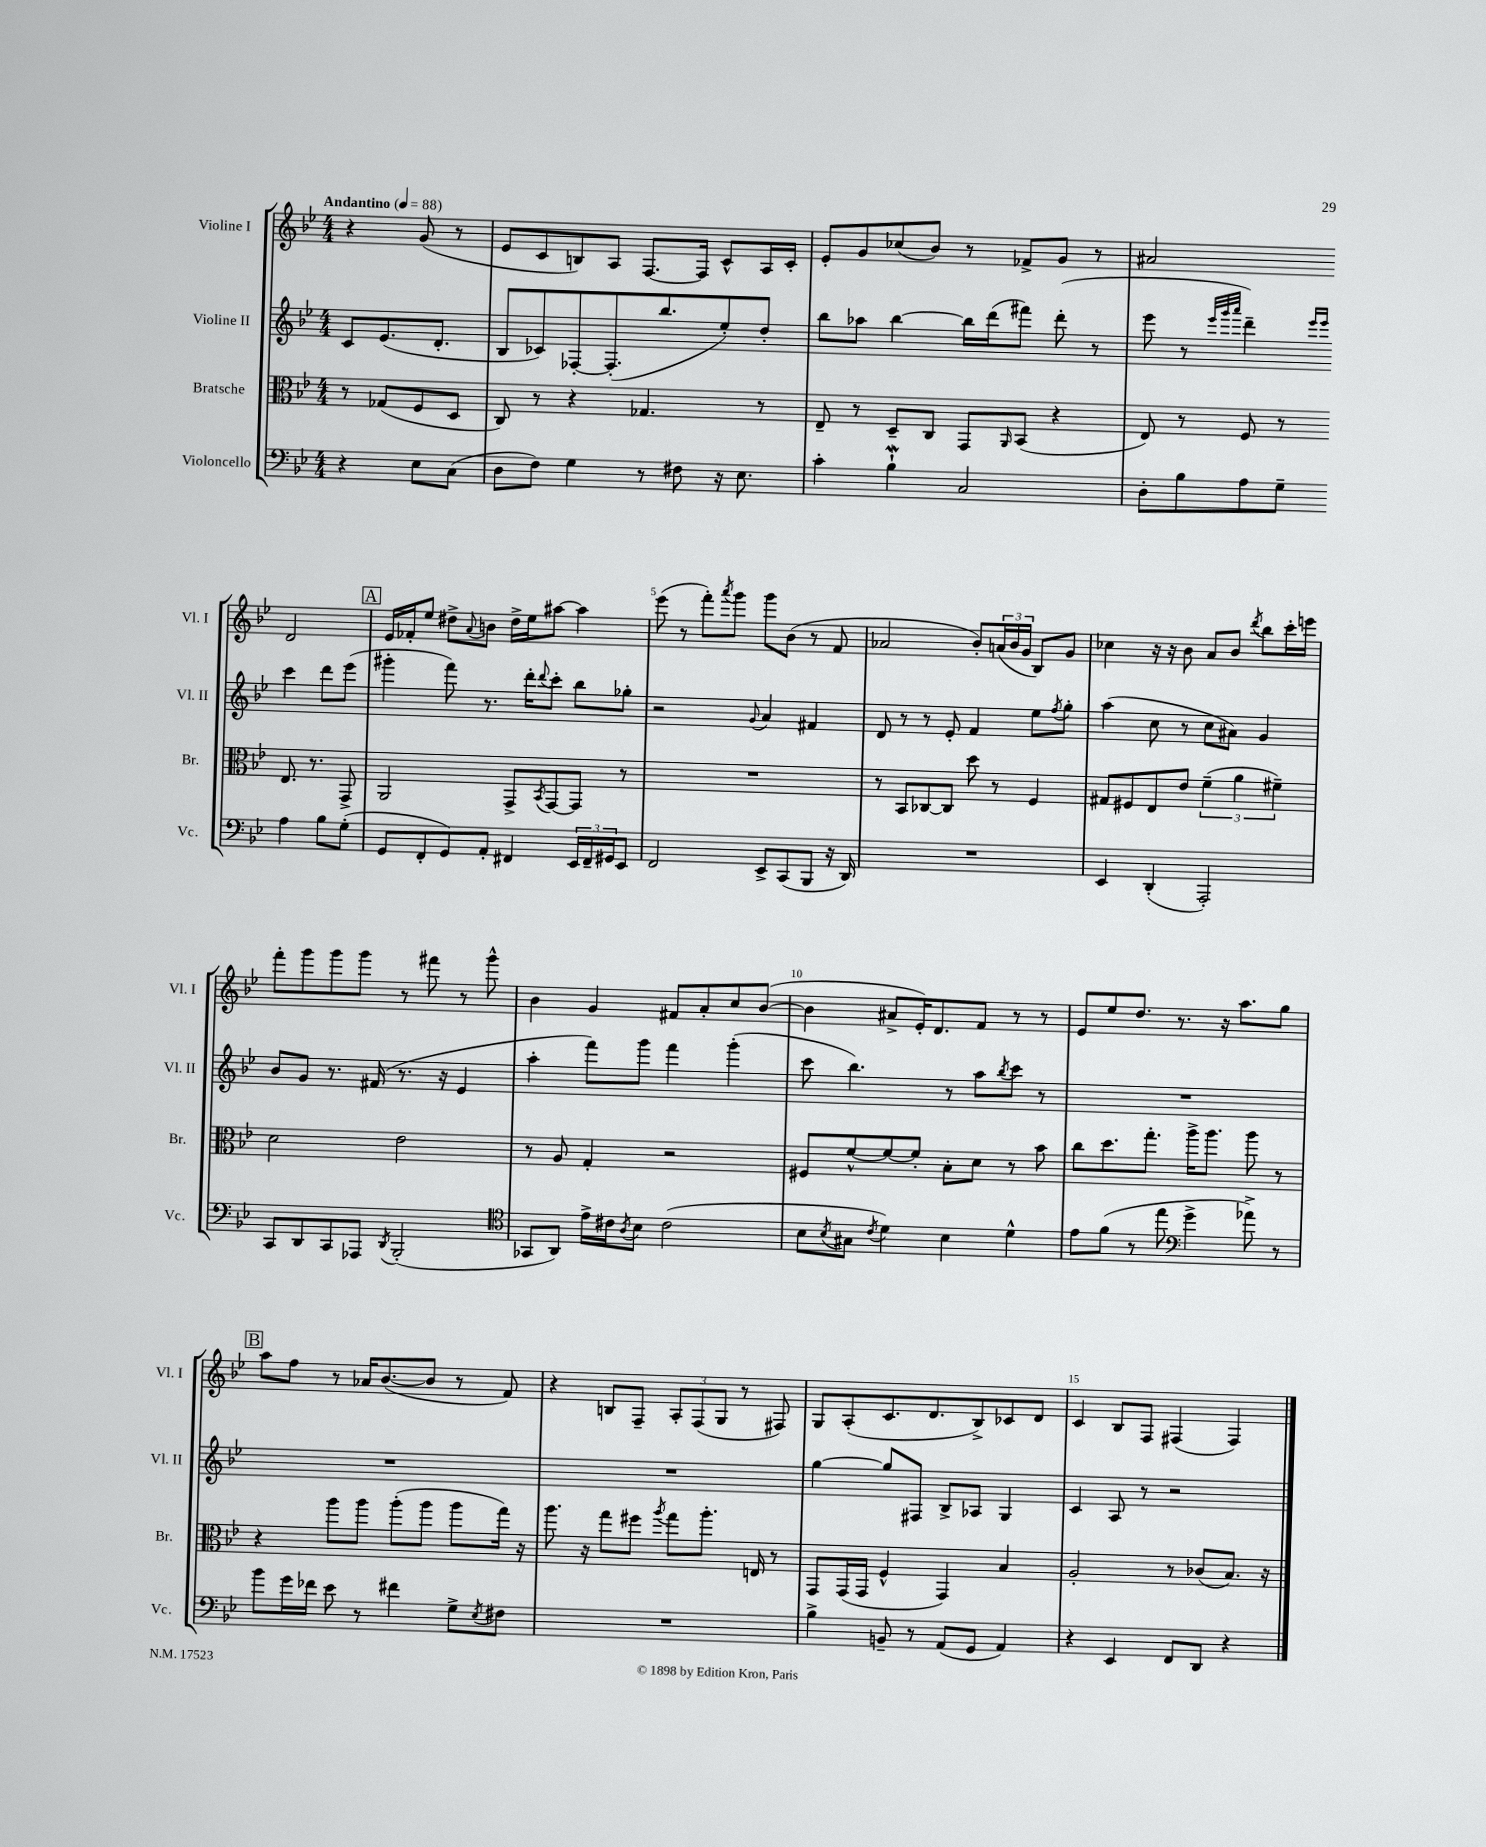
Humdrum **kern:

**kern	**kern	**kern	**kern
*part4	*part3	*part2	*part1
*staff4	*staff3	*staff2	*staff1
*I"Violoncello	*I"Bratsche	*I"Violine II	*I"Violine I
*I'Vc.	*I'Br.	*I'Vl. II	*I'Vl. I
*clefF4	*clefC3	*clefG2	*clefG2
*k[b-e-]	*k[b-e-]	*k[b-e-]	*k[b-e-]
*M4/4	*M4/4	*M4/4	*M4/4
*MM88	*MM88	*MM88	*MM88
=	=	=	=
!	!	!	!LO:TX:a:B:t=Andantino
4r	8r	8c/L	4r
.	(8G-X/L	(8.e-/	.
8E-\L	8F/	.	(8g/
.	.	8.d'/J	.
(8C\J	8D/J	.	8r
=1	=1	=1	=1
8D\L	8C/)	8B-/L	8e-/L
8F\J)	8r	8c-X/)	8c/
4G\	4r	[8F-X'/	8Bn/)
.	.	(8.F-'/]	8A/J
8r	4.G-X/	.	[8.F/L
.	.	8.bb-/	.
8F#X\	.	.	.
.	.	.	16F/Jk]
16r	.	8ee-'/)	8c^^/L
8.E-\	.	.	.
.	8r	8dd'/J	16A/L
.	.	.	16c'/JJ
=2	=2	=2	=2
4c'\	8E-~/	8bb-\L	8e-'/L
.	8r	8aa-X\J	8g/
4B-w`\	8D~/L	[4bb-\	(8cc-X/
.	8C/J	.	8b-/J)
2C/	8GG/L	16bb-\LL]	8r
.	.	(16ddd\J	.
.	16qqAA/	.	.
.	(8BB-/J	8fff#X\J)	8f-X^/L
.	4r	(8ddd'\	8g/J
.	.	8r	8r
=3	=3	=3	=3
8D'\L	8E-/)	8eee-\	2a#X/
8B-\	8r	8r	.
.	.	32qqeee-/LLL	.
.	.	32qqggg/	.
.	.	32qqaaa/JJJ	.
8A\	8F/	4ddd~\)	.
8G~\J	8r	.	.
.	.	16qqeee-/LL	.
.	.	16qqeee-/JJ	.
4A\	8.E-/	4ccc\	2d/
.	8.r	.	.
8B-\L	.	8ddd\L	.
(8G'\J	8GG^/	(8eee-\J	.
!!LO:LB:g=z
!!LO:REH:place=s1:t=A
=4	=4	=4	=4
8GG/L	2AA/	4ggg#X'\	16e-/LL
.	.	.	16f-X'/J
8FF'/	.	.	8ee-/J
8GG/)	.	8fff\)	8dd#X^\L
.	.	.	8qqa/
8AA'/J	.	8.r	8bn\J
4FF#X/	8GG^/L	.	16dd#^\LL
.	.	16ddd'\KL	16ee-\J
.	8qBB-/	8qqddd/	.
.	[8GG/	8ccc'\J	[8aa#X\J
24EE-/LL	8GG/J]	8bb-\L	4aa#\]
24FF#~/	.	.	.
24GG#X/J	.	.	.
8EE-/J	8r	8gg-X'\J	.
=5	=5	=5	=5
2FF/	1r	2r	(8eee-\
.	.	.	8r
.	.	.	8fff'\L)
.	.	.	8qaaa/
.	.	.	8ggg\J
.	.	8qqg/	.
8EE-^/L	.	4a/	8ggg\L
(8CC/	.	.	(8b-\J
8BBB-/J	.	4f#X/	8r
16r	.	.	8f/
16DD/)	.	.	.
=6	=6	=6	=6
1r	8r	8d/	2a-X/
.	8BB-/L	8r	.
.	[8C-X/	8r	.
.	8C-/J]	8e-'/	.
.	8dd\	4f/	8b-'/L)
.	8r	.	(24an/L
.	.	.	24b-/
.	.	.	24g/JJ
.	4F/	8ee-\L	8B-/L)
.	.	8qff/	.
.	.	8gg'\J	8g/J
=7	=7	=7	=7
4EE-/	8G#X/L	(4aa\	4cc-X\
.	8F#X/	.	.
(4DD'/	8E-/	8cc\	16r
.	.	.	16r
.	8e-/J	8r	8b-\
2AAA'/)	(6f~\	8cc\L	8a/L
.	.	8a#X\J)	8b-/J
.	6a\	.	.
.	.	.	8qddd/
.	.	4g/	8bb-\L
.	6f#X~\)	.	.
.	.	.	16ccc'\L
.	.	.	16eeen\JJ
!!LO:LB:g=z
=8	=8	=8	=8
8CC/L	2d\	8b-/L	8fff'\L
8DD/	.	8g/J	8ggg\
8CC/	.	8.r	8ggg\
8AAA-X/J	.	.	8ggg\J
.	.	(16f#X/	.
8qDD/	.	.	.
(2BBB-'/	2e-\	8.r	8r
.	.	.	8fff#X\
.	.	16r	.
.	.	4e-/	8r
.	.	.	8ggg^^\
=9	=9	=9	=9
*clefC4	*	*	*
8GG-X/L	8r	4aa'\	4b-\
8AA/J)	8A/	.	.
16e-^\LL	4G'/	8fff\L)	4g/
16c#X\J	.	.	.
8qA/	.	.	.
8B-\J	.	8ggg\J	.
(2c#\	2r	4fff\	8f#X/L
.	.	.	8a'/
.	.	(4ggg'\	8cc/
.	.	.	([8b-/J
=10	=10	=10	=10
8B-\L	8F#X/L	8ccc\	4b-\]
8qB-/	.	.	.
8G#X\J	[8f^^/	4.bb-\)	.
8qc/	.	.	.
4d\)	8f/_	.	8a#X^/L
.	8f'/J]	.	16e-'/K)
.	.	.	8.d/
4B-\	8B-'\L	8r	.
.	8d\J	8aa\L	8f/J
.	.	8qbb-/	.
4d^^\	8r	8ccc\J	8r
.	8b-\	8r	8r
=11	=11	=11	=11
8e-\L	8cc\L	1r	8e-/L
(8f\J	8.dd\	.	8ee-/
8r	.	.	8.dd/J
.	8.gg'\J	.	.
8ee-\	.	.	.
.	.	.	8.r
*clefF4	*	*	*
4g^\	16aa^\KL	.	.
.	8.aa\J	.	.
.	.	.	16r
.	.	.	8.aa\L
8a-X^\)	8aa\	.	.
8r	8r	.	8gg\J
!!LO:LB:g=z
!!LO:REH:place=s1:t=B
=12	=12	=12	=12
8b-\L	4r	1r	8aa\L
16g\L	.	.	8ff\J
16f-X\JJ	.	.	.
8e-\	8aa\L	.	8r
8r	8aa\J	.	16a-X/KL
.	.	.	([8.b-/
4f#X\	(8aa'\L	.	.
.	8aa\J	.	8b-/J]
8G^\L	8aa\L	.	8r
8qE-/	.	.	.
8F#X\J	16gg\Jk)	.	8f/)
.	16r	.	.
=13	=13	=13	=13
1r	8.aa\	1r	4r
.	16r	.	.
.	8gg\L	.	8Bn/L
.	8ff#X\J	.	8F~/J
.	8qaa/	.	.
.	8gg\L	.	12A'/L
.	.	.	(12F/
.	8.aa'\J	.	.
.	.	.	12G/J
.	.	.	8r
.	16En/	.	.
.	8r	.	8F#X/)
=14	=14	=14	=14
4B-^\	8GG/L	[4gg\	8G/L
.	(16GG/L	.	(8A'/
.	16GG/JJ	.	.
8BBn~/	4F^^/	8gg/L]	8.c/
8r	.	8F#X/J	.
.	.	.	8.d/
(8AA/L	4GG/)	8B-^/L	.
8GG/J	.	8A-X/J	8B-^/)
4AA/)	4B-/	4G/	8c-X/
.	.	.	8d/J
=15	=15	=15	=15
4r	2A'/	4c/	4c/
4EE-/	.	8A/	8B-/L
.	.	8r	8F/J
8FF/L	8r	2r	(4F#X/
8DD/J	(8c-X/L	.	.
4r	8.B-/J)	.	4F#/)
.	16r	.	.
==	==	==	==
*-	*-	*-	*-
